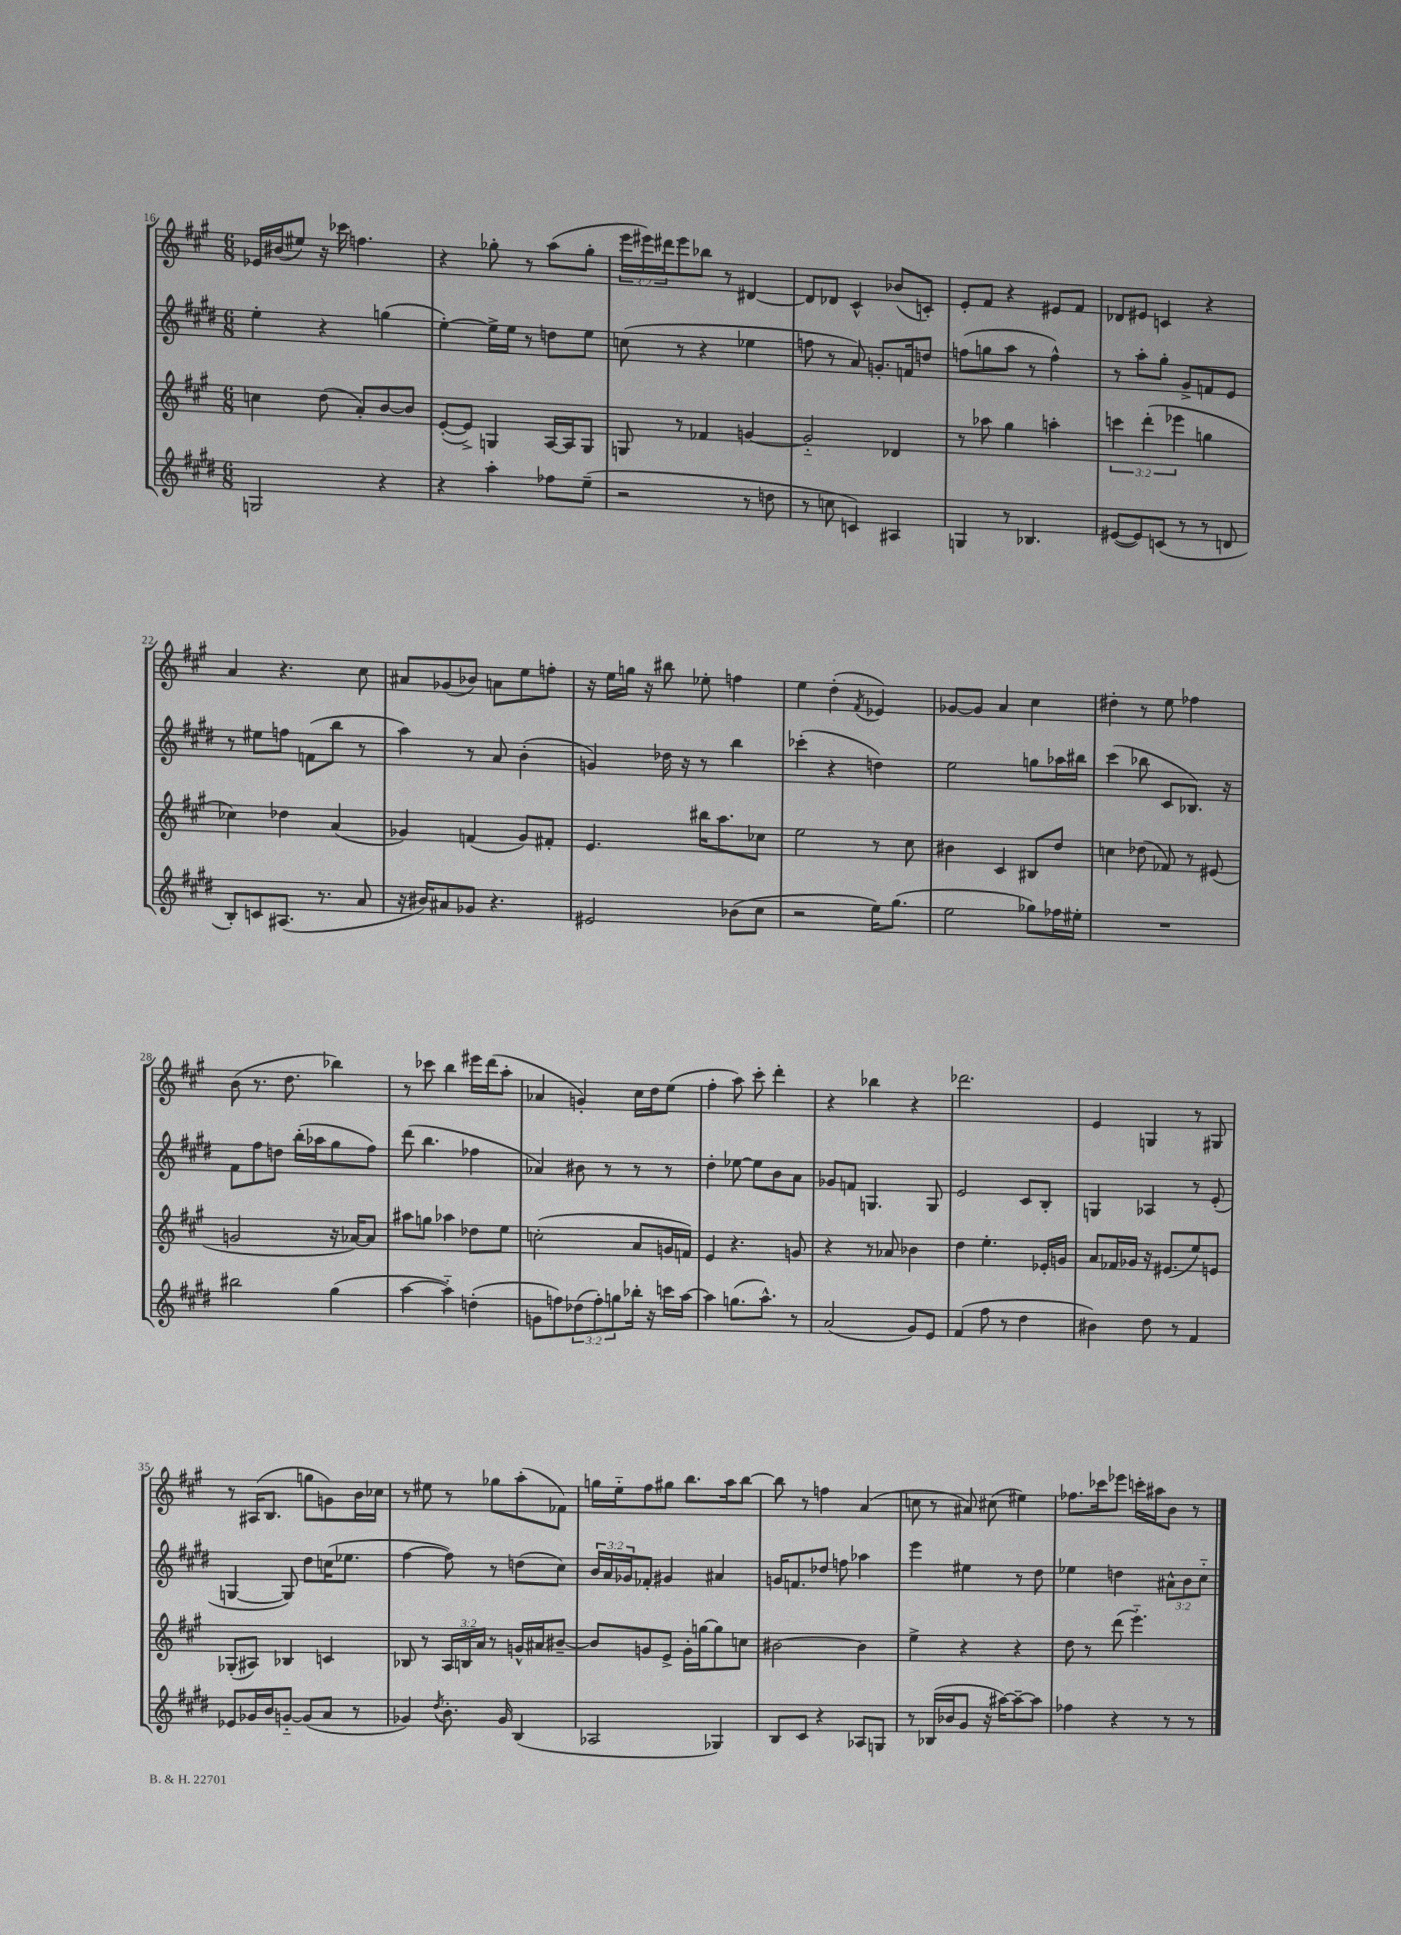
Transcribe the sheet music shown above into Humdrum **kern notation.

**kern	**kern	**kern	**kern
*staff4	*staff3	*staff2	*staff1
*clefG2	*clefG2	*clefG2	*clefG2
*k[f#c#g#d#]	*k[f#c#g#]	*k[f#c#g#d#]	*k[f#c#g#]
*M6/8	*M6/8	*M6/8	*M6/8
2G	4cc	4ee'	16e-
.	.	.	(16b#
.	.	.	8ee#)
.	(8dd	4r	16r
.	.	.	16ccc-
.	8a')	.	4.ff
4r	[8b	(4gg	.
.	8b]	.	.
=	=	=	=
4r	([8e'	[4ee')	4r
.	8e^])	.	.
4aa'	4G	16ee^]	8gg-'
.	.	16ee	.
.	.	8r	8r
8ff-	[16A	8dd	(8aa
.	16A]	.	.
(8ee~	8G	8ee	8gg-'
=	=	=	=
2r	8G	(8cc	24eee
.	.	.	24eee#)
.	.	.	24ddd#
.	8r	8r	8eee#
.	4f-	4r	8bb-
.	.	.	8r
8r	[4g	4ee-	[4d#
8dd	.	.	.
=	=	=	=
8r	2g'~]	8ff	8d#]
8cc	.	8r	8d-
4c)	.	8a)	4c#^^
.	.	8.g'	.
4A#	4d-	.	(8b-
.	.	16f	.
.	.	8dd	8c')
=	=	=	=
4G	8r	(8ff	8e'
.	8aa-	8gg	8f#
8r	4gg#	8aa	4r
4.B-	.	8r	.
.	4aa'	4ff^^)	8e#
.	.	.	8f#
=	=	=	=
([8e#	6ccc	8r	8d-
8e#])	.	8aa'	8e#
.	(6ddd'	.	.
(8c	.	8gg#'	4c
.	6eee-	.	.
8r	.	8g#^	.
8r	4gg	8f	4r
8d	.	8e	.
=	=	=	=
8B')	4cc-)	8r	4a
8c	.	8ee#	.
(8.A#	4dd-	8ff	4.r
.	.	(8f	.
8.r	.	.	.
.	(4a	8bb	.
8a	.	8r	8cc#
=	=	=	=
16r	4g-)	4aa)	8a#
16b#)	.	.	.
8a#	.	.	(8g-
8g-	(4f	8r	8b-)
4.r	.	8a	8a
.	8g-)	(4b'	8ee
.	8f#'	.	8ff'
=	=	=	=
2e#	4.e	4g)	16r
.	.	.	16ee
.	.	.	16gg
.	.	.	16r
.	.	16dd-	8bb#
.	.	16r	.
.	16bb#	8r	8ee-'
.	8.aa	.	.
(8b-	.	4bb	4ff
8cc#	8cc-	.	.
=	=	=	=
2r	2ee	(4ccc-'	4ee
.	.	4r	(4dd'
.	.	.	8qf#
16ee)	8r	4dd)	4e-)
(8.gg#	.	.	.
.	8cc#	.	.
=	=	=	=
2ee	4b#	2ee	[8g-
.	.	.	8g-]
.	4c#	.	4a
8gg-)	8B#	8gg	4cc#
16ff-	8dd	16aa-	.
16ee#'	.	16bb#	.
=	=	=	=
2.r	4cc	(4ccc#	4dd#'
.	(8dd-	8bb-	8r
.	8f-)	8c#	8ee
.	8r	8.B-)	4ff-
.	(8e#	.	.
.	.	16r	.
=	=	=	=
2bb#	2g	8f#	(8b
.	.	8ff#	8.r
.	.	8dd	.
.	.	.	8.dd
.	.	(16bb'	.
.	.	16aa-	.
(4gg#	16r	8gg#	4bb-)
.	[16a-)	.	.
.	8a-]	8ff#)	.
=	=	=	=
[4aa	8aa#	(8ddd#	8r
.	8gg	4.bb	8ccc-
4aa'~])	4aa-	.	4bb
(4dd'	8dd-	4ff-	16eee#
.	.	.	(16ddd
.	8ee	.	8aa'
=	=	=	=
8g	(2cc'	4a-)	4a-
8ff)	.	.	.
(12dd-	.	8b#	4g')
12ff')	.	.	.
.	.	8r	.
12gg	.	.	.
16bb-'	8a	8r	16cc#
16r	.	.	16dd
16ccc	16g	8r	(8ee
[16aa	16f)	.	.
=	=	=	=
4aa]	4e	4dd#'	4ff#'
(8.gg	4.r	[8ee-	8aa)
.	.	8ee-]	8ccc#'
8.aa^^)	.	.	.
.	.	8b	4ddd'
8r	8g	8a	.
=	=	=	=
(2a	4r	8g-	4r
.	.	8f	.
.	8r	4.G	4bb-
.	8a-	.	.
8g#)	4b-	.	4r
8e	.	8G	.
=	=	=	=
(4f#	4dd	2e	2.ddd-
8ff#	4.ee'	.	.
8r	.	.	.
4dd#	.	8c#	.
.	16e-'	8B'	.
.	16g	.	.
=	=	=	=
4b#)	8a	4G	4e
.	16f-	.	.
.	16g-	.	.
8dd#	16r	4A-	4G
.	(8.e#	.	.
8r	.	.	.
4f#	8ee)	8r	8r
.	8e	(8e'	8G#
=	=	=	=
8e-	(8G-'	[4G	8r
16g-	8A#)	.	(16A#
16b	.	.	8.B
[8g'~	4B-	8G])	.
(8g]	.	8dd#	8gg
8a	4c	(16cc	8g)
.	.	8.ee-	.
8r	.	.	16b
.	.	.	16cc-
=	=	=	=
4g-)	8B-	[4ff#	8r
.	8r	.	8ee#
8qdd#	.	.	.
8.b'	24A	8ff#])	8r
.	24B	.	.
.	24a	.	.
.	8r	8r	8gg-
16g-	.	.	.
(4B	16g^^	(8dd	(8aa'
.	16a#	.	.
.	[8b#~	8cc#)	8f-)
=	=	=	=
2A-	8b#]	24b	16gg
.	.	24a	.
.	.	.	16ee'~
.	.	24g-	.
.	8g	8f-'	8ff#
.	8e^	4g#	8gg#
.	16g'	.	8.bb
.	[16gg	.	.
4G-)	8gg]	4a#	.
.	.	.	16aa
.	8cc	.	[8bb
=	=	=	=
8B	[2b#	16g	8bb]
.	.	8.f	.
8c#	.	.	8r
4r	.	8dd-	4ff
.	.	8ff	.
8A-	4b#]	4aa-	(4a
8G	.	.	.
=	=	=	=
8r	4ee^	4eee	8cc
(16B-	.	.	8r
16b-	.	.	.
8g#	4r	4ee#	8a#)
16r	.	.	(8cc#
[16aa#)	.	.	.
8aa#~_	4r	8r	4ee#)
8aa#]	.	8dd#	.
=	=	=	=
4ff-	8dd	4ee-	8.ff-
.	8r	.	.
.	.	.	16ccc-
4r	(8ddd	4dd	8eee-
.	4.eee'~)	.	16ccc'
.	.	.	16aa#
8r	.	12a#^^	8b
.	.	12b	.
8r	.	.	8r
.	.	12cc#'~	.
==	==	==	==
*-	*-	*-	*-
